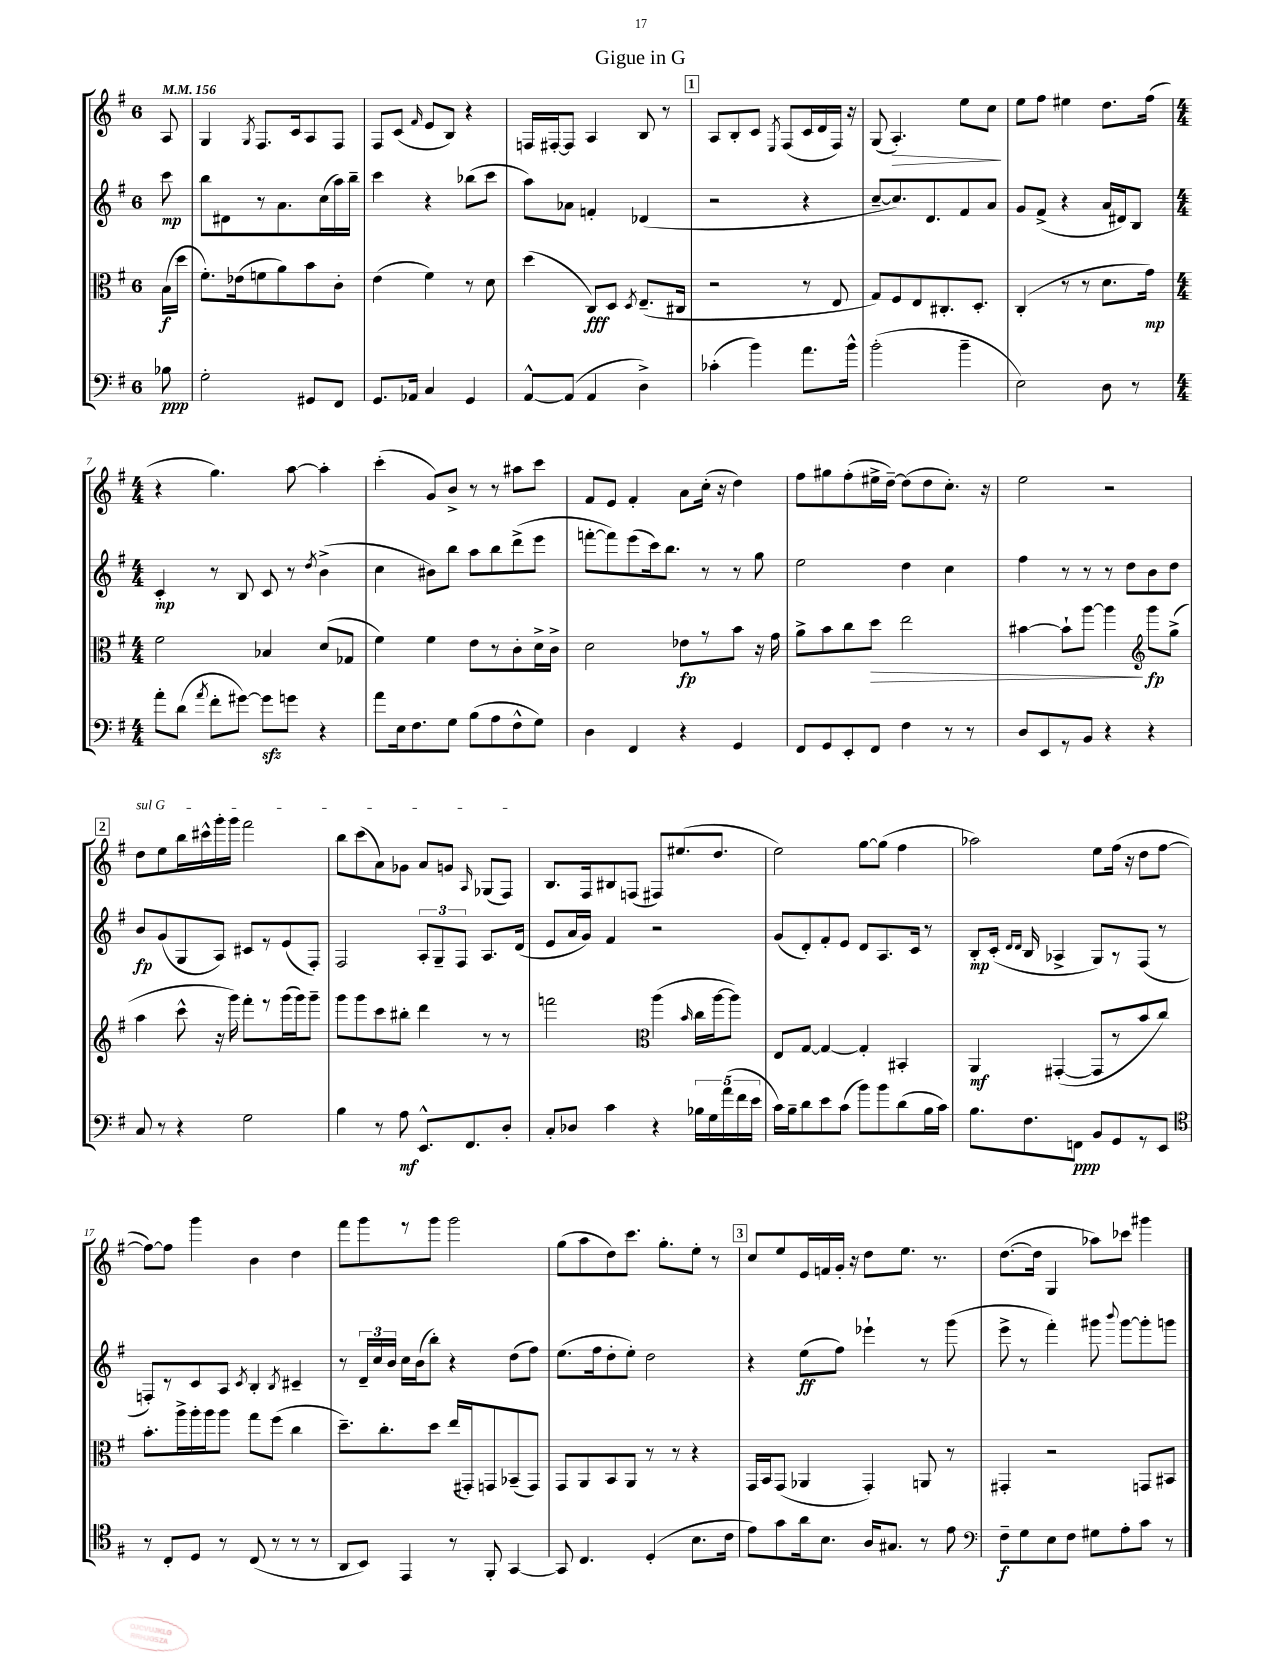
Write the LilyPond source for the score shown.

\header { title = "Gigue in G" }
<<
\new StaffGroup <<
\new Staff = "s0" {
    \clef treble \key g \major \once \override Staff.TimeSignature.style = #'single-digit \time 6/8 \partial 8 \tempo 4 = 156
    \autoBeamOff a8 |
    g4 \acciaccatura { g8 } fis8.[ c'16 a8 fis8] |
    fis8[ c'8]( \grace { fis'16 } e'8[ b8]) r4 |
    f16[ fis16~-. fis8] a4 b8 r8 |
    \mark \markup { \box "1" } a8[ b8-. c'8] \acciaccatura { e8 } fis8[( c'16 d'16 fis16]) r16 |
    g8( a4.-.\>) e''8[ c''8]\! |
    e''8[ fis''8] eis''4 d''8.[ fis''16]( |
    \numericTimeSignature \time 4/4 r4 g''4.) a''8~ a''4-. |
    c'''4-.( g'8[) b'8]-> r8 r8 ais''8[ c'''8] |
    fis'8[ e'8] fis'4-. a'8[ c''16]-.( r16 d''4) |
    fis''8[ gis''8 fis''8-.( eis''16-> d''16]~--) d''8[( d''8 c''8.]-.) r16 |
    e''2 r2 |
    \mark \markup { \box "2" } \once \override TextSpanner.bound-details.left.text = \markup { \italic "sul G" } d''8[\startTextSpan e''8 b''16 cis'''16-^ g'''16-. g'''16] fis'''2 |
    b''8[ c'''8( a'8) ges'8] a'8[ g'8] \grace { a16 } ges8[( fis8]\stopTextSpan) |
    b8.[ fis16 bis8 f8]( fis8[) eis''8.( d''8.] |
    e''2) g''8[~ g''8]( fis''4 |
    aes''2) e''8[ fis''16]( r16 d''8[ fis''8]~ |
    fis''8[~) fis''8] g'''4 b'4 d''4 |
    fis'''8[ g'''8 r8 g'''8] g'''2 |
    g''8[( a''8 d''8) c'''8.] g''8.[-. e''8]-. r8 |
    \mark \markup { \box "3" } c''8[ e''8 e'16 f'16 g'16]-. r16 d''8[ e''8.] r8. |
    d''8.[~( d''16] g4 aes''8[) ces'''8] gis'''4 \bar "|." |
}
\new Staff = "s1" {
    \clef treble \key g \major \once \override Staff.TimeSignature.style = #'single-digit \time 6/8 \partial 8
    \autoBeamOff c'''8\mp |
    b''8[ dis'8 r8 a'8. c''16( a''16) b''16]-- |
    c'''4 r4 bes''8[( c'''8] |
    a''8[) aes'8] f'4-. des'4( |
    \mark \markup { \box "1" } r2 r4 |
    c''8[~-- c''8.) d'8. fis'8 a'8] |
    g'8[ fis'8]->( r4 a'16[ dis'16) b8] |
    \numericTimeSignature \time 4/4 c'4-.\mp r8 b8 c'8 r8 \acciaccatura { d''8 } b'4->( |
    c''4 bis'8[) b''8] a''8[ b''8 d'''8->( e'''8] |
    f'''8[~-. f'''8) e'''8( c'''16) b''8.] r8 r8 g''8 |
    e''2 d''4 c''4 |
    fis''4 r8 r8 r8 d''8[ b'8 d''8] |
    \mark \markup { \box "2" } b'8[\fp g'8( g8 a8]) cis'8[ r8 e'8( fis8]-.) |
    fis2 \tuplet 3/2 { a8[-. g8-- fis8] } a8.[ d'16]( |
    e'8[ a'16 g'16]) fis'4 r2 |
    g'8[( d'8-.) fis'8-. e'8] d'8[ a8. c'16] r8 |
    b8[-.\mp c'16]-.( \grace { d'16[ d'16] } b16 aes4-> g8[) r8 fis8]( r8 |
    f8[-.) r8 c'8 a8] \acciaccatura { c'8 } b4-. \acciaccatura { b8 } cis'4-- |
    r8 \tuplet 3/2 { d'16[-- c''16 b'16] } c''16[ b'16( b''8]-.) r4 d''8[( fis''8]) |
    e''8.[( fis''16 d''8-. e''8]-.) d''2 |
    \mark \markup { \box "3" } r4 e''8[\ff( fis''8]) ees'''4-! r8 g'''8( |
    e'''8-> r8 fis'''4-.) gis'''8 \appoggiatura { b'''8 } gis'''8[~ gis'''8-. g'''8] \bar "|." |
}
\new Staff = "s2" {
    \clef alto \key g \major \once \override Staff.TimeSignature.style = #'single-digit \time 6/8 \partial 8
    \autoBeamOff b16[\f( d''16] |
    fis'8.[-.) ees'16( f'8 a'8) b'8 c'8]-. |
    e'4( fis'4) r8 d'8 |
    d''4( c8[\fff) d8] \acciaccatura { d8 } e8.[--( cis16] |
    \mark \markup { \box "1" } r2 r8 e8 |
    g8[) fis8 e8 cis8.-. d8.]-. |
    c4-.( r8 r8 d'8.[ g'16]\mp) |
    \numericTimeSignature \time 4/4 fis'2 bes4 d'8[( ges8] |
    fis'4) fis'4 e'8[ r8 c'8-. d'16-> c'16]-> |
    d'2 ees'8[\fp r8 b'8] r16 g'16 |
    a'8[-> b'8 c''8 d''8]\> e''2 |
    bis'4~ bis'8[-! a''8]~ a''4\! \clef treble g'''8[\fp g''8]->( |
    \mark \markup { \box "2" } a''4 c'''8-^ r16 g'''16) fis'''8[-. r8 g'''16( g'''16) g'''8]-- |
    g'''8[ g'''8 c'''8 bis''8]-. d'''4 r8 r8 |
    f'''2 \clef alto a''4( \grace { b'16 } c''16[ a''16~ a''8]) |
    e8[ g8]~ g4~ g4-. bis,4-. |
    a,4\mf gis,4~-.( gis,8[ r8 b'8 c''8]) |
    b'8.[-. a''16-> a''16-. a''16 a''8] g''8[ fis''8]( c''4 |
    d''8.[--) c''8.-. d''8] e''16[( gis,16-.) g,8 bes,8--( g,8]) |
    g,8[ a,8 b,8 a,8] r8 r8 r4 |
    \mark \markup { \box "3" } g,16[ b,16 g,8]( aes,4 g,4-.) a,8 r8 |
    gis,4-. r2 g,8[ bis,8] \bar "|." |
}
\new Staff = "s3" {
    \clef bass \key g \major \once \override Staff.TimeSignature.style = #'single-digit \time 6/8 \partial 8
    \autoBeamOff bes8\ppp |
    g2-. gis,8[ fis,8] |
    g,8.[ aes,16] c4 g,4 |
    a,8[~-^ a,8]( a,4 d4->) |
    \mark \markup { \box "1" } ces'4-.( b'4) a'8.[ b'16]-^ |
    b'2-.( b'4-- |
    e2) d8 r8 |
    \numericTimeSignature \time 4/4 a'8[-. d'8]( \acciaccatura { a'8 } fis'8[-. gis'8]~) gis'8[\sfz g'8] r4 |
    a'8[ e16 fis8. g8] b8[( a8 fis8-^ g8]) |
    d4 fis,4 r4 g,4 |
    fis,8[ g,8 e,8-. fis,8] fis4 r8 r8 |
    d8[ e,8 r8 b,8] r4 r4 |
    \mark \markup { \box "2" } c8 r8 r4 g2 |
    b4 r8 a8\mf e,8.[-^ fis,8. d8]-. |
    c8[-. des8] c'4 r4 \tuplet 5/4 { bes16[ g16 a'16( fis'16 e'16] } |
    c'16[) b16-- d'8 e'8 c'8]( b'8[) b'8 d'8( b16 c'16]) |
    b8.[ fis8. f,8]\ppp b,8[ g,8 r8 e,8] |
    \clef tenor r8 c8[-. d8] r8 c8( r8 r8 r8 |
    a,8[ b,8]) e,4 r8 fis,8-. g,4~ |
    g,8 c4. d4-.( b8.[ c'16] |
    \mark \markup { \box "3" } e'8[) g'8 a'16 b8.] a16[ gis8.] r8 e'8 |
    \clef bass fis8[--\f g8 e8 fis8] gis8[ a8-. c'8] r8 \bar "|." |
}
>>
>>
